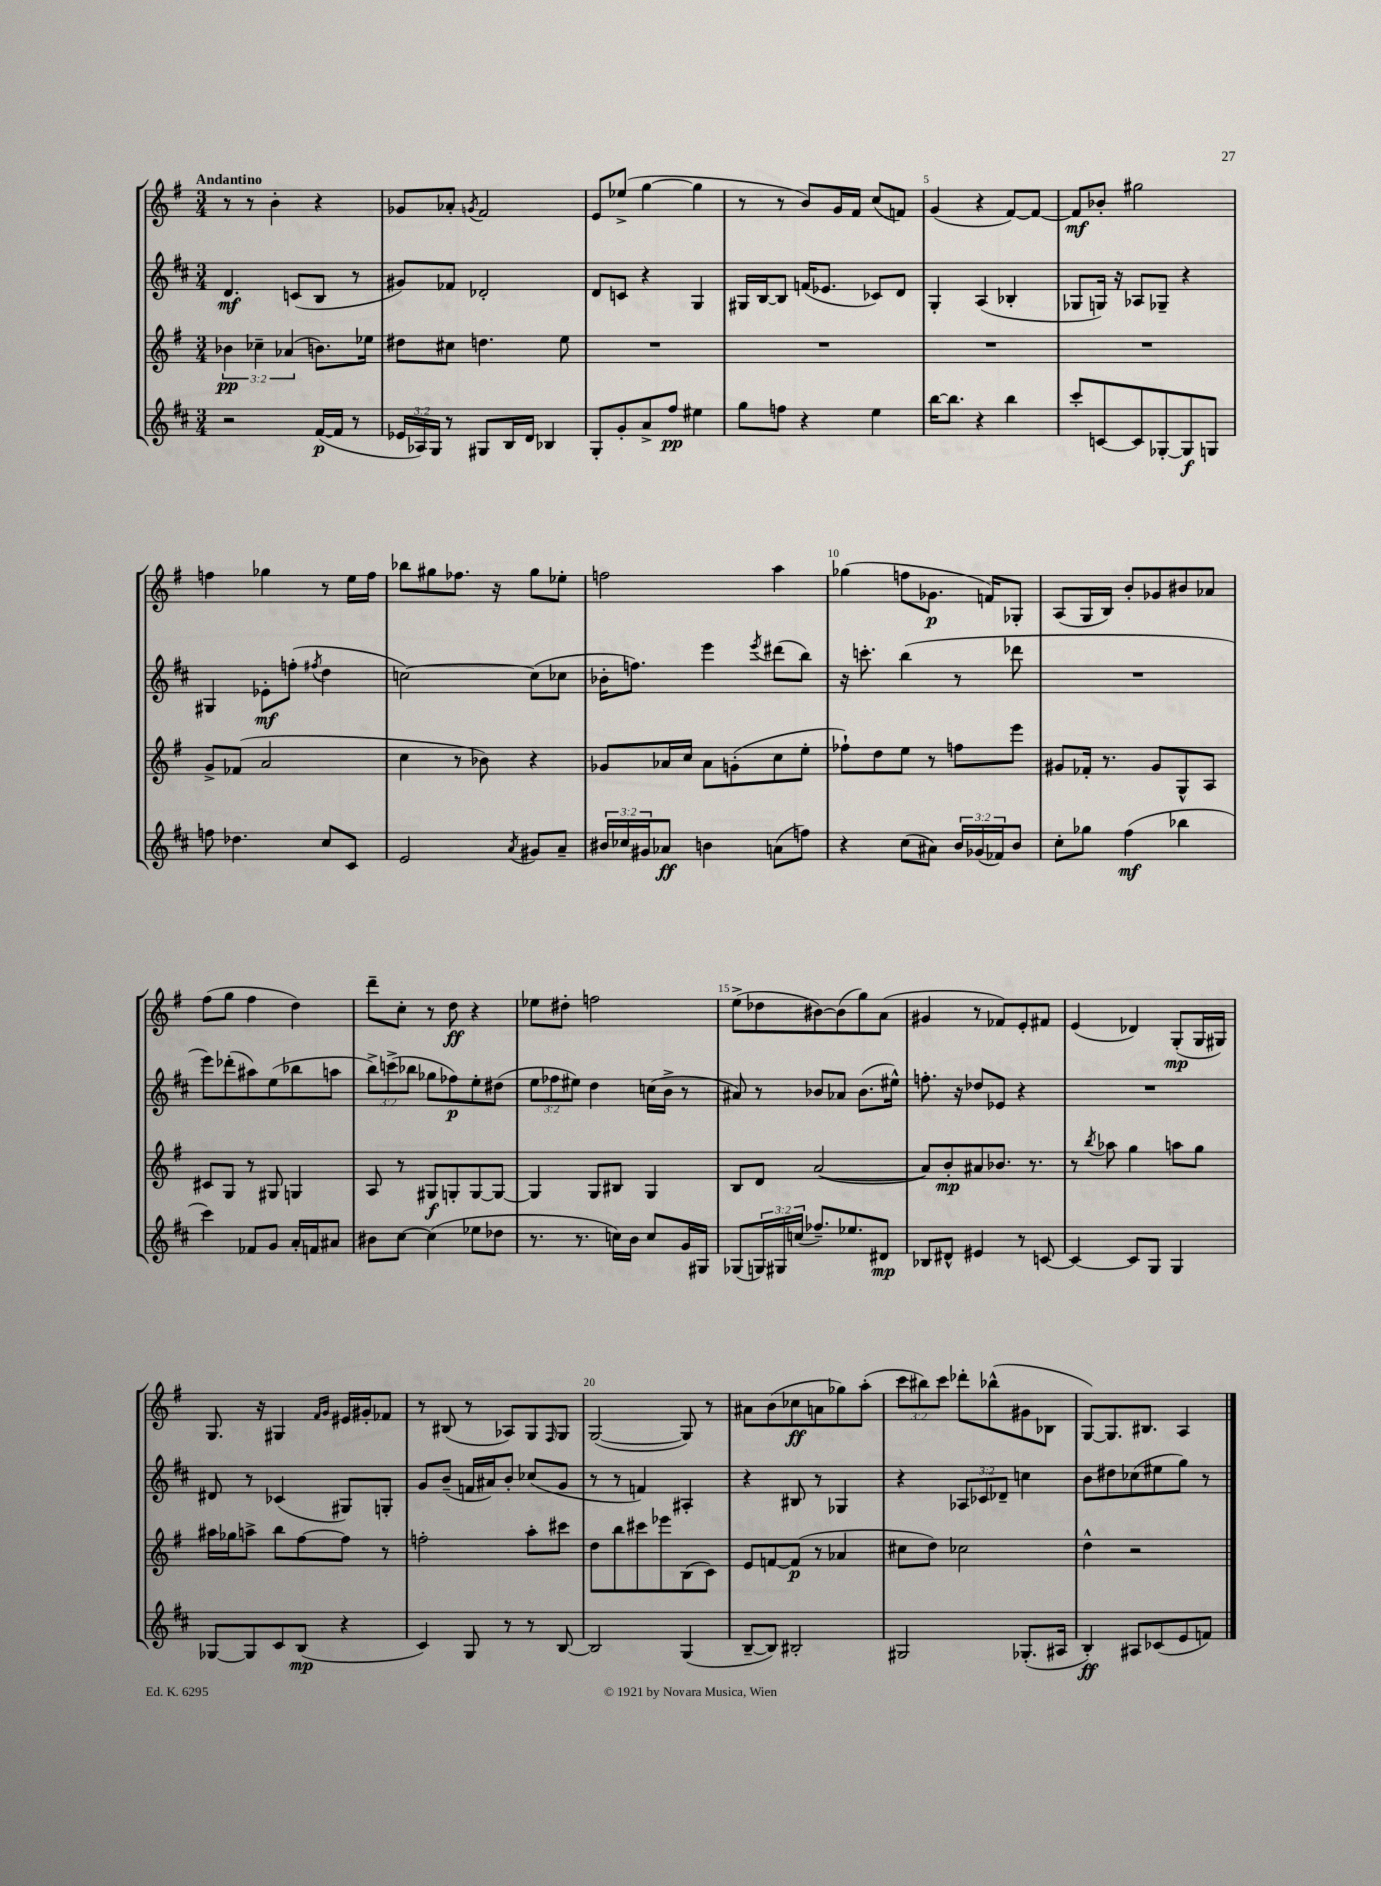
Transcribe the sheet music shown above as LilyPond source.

<<
\new StaffGroup <<
\new Staff = "s0" {
    \clef treble \key g \major \numericTimeSignature \time 3/4 \override Staff.TupletNumber.text = #tuplet-number::calc-fraction-text \tempo "Andantino"
    r8 r8 b'4-. r4 |
    ges'8 aes'8-. \acciaccatura { g'8 } fis'2 |
    e'8 ees''8->( g''4~ g''4 |
    r8 r8 b'8) g'16 fis'16 c''8( f'8) |
    g'4( r4 fis'8~) fis'8~ |
    fis'8\mf bes'8-. gis''2 |
    f''4 ges''4 r8 e''16 f''16 |
    bes''8 gis''8 fes''8. r16 gis''8 ees''8-. |
    f''2 a''4 |
    ges''4( f''8 ges'8.\p f'16) ges8-. |
    a8( g16 b16) b'8-. ges'8 bis'8 aes'8 |
    fis''8( g''8 fis''4 d''4) |
    d'''8-- c''8-. r8 d''8\ff r4 |
    ees''8 dis''8-. f''2 |
    e''8->( des''8 bis'8~) bis'8( g''8) a'8( |
    gis'4 r8 fes'8) e'8-. fis'8 |
    e'4( des'4) g8-.\mp( g16 gis16) |
    g8. r16 gis4 \grace { fis'16 g'16 } eis'16 gis'16-. fes'8 |
    r8 bis8( r8 aes8) g8 \grace { fis16 } g8 |
    g2~( g8) r8 |
    ais'8 b'8( ces''8\ff a'8 ges''8) a''8-.( |
    \tuplet 3/2 { c'''8 bis''8) c'''8 } des'''8-. bes''8-^( gis'8 bes8 |
    g8~) g8. bis8. a4 \bar "|." |
}
\new Staff = "s1" {
    \clef treble \key d \major \numericTimeSignature \time 3/4 \override Staff.TupletNumber.text = #tuplet-number::calc-fraction-text
    d'4.\mf c'8( b8 r8 |
    gis'8) fes'8 des'2-. |
    d'8 c'8 r4 g4 |
    gis16 b16~ b8 f'16( ees'8. ces'8) d'8 |
    g4-. a4( bes4-. |
    ges8 g16) r16 aes8 ges8-- r4 |
    gis4 ees'8-.\mf f''8-.( \acciaccatura { fis''8 } d''4 |
    c''2~) c''8( ces''8 |
    bes'16-. f''8.) e'''4 \acciaccatura { e'''8 } dis'''8( b''8) |
    r16 c'''8.-. b''4( r8 des'''8 |
    R2. |
    e'''8) des'''8-.( ais''8) e''8( bes''8 a''8 |
    \tuplet 3/2 { b''8->) c'''8->( bes''8 } ges''8 fes''8\p) e''8-. dis''8( |
    \tuplet 3/2 { e''8 fes''8 eis''8) } d''4 c''16( b'16-> r8 |
    ais'8) r8 bes'8 aes'8 bes'8.( eis''16-^) |
    f''8.-. r16 des''8 ees'8 r4 |
    R2. |
    dis'8 r8 ces'4( gis8) g8-. |
    g'8 b'8--( f'16 ais'16) b'8-. ces''8( g'8 |
    r8 r8 f'4) ais4-. |
    r4 bis8 r8 ges4 |
    r4 \tuplet 3/2 { aes8 ces'8 des'8-- } c''4 |
    b'8 dis''8 ces''8( eis''8 g''8) r8 \bar "|." |
}
\new Staff = "s2" {
    \clef treble \key g \major \numericTimeSignature \time 3/4 \override Staff.TupletNumber.text = #tuplet-number::calc-fraction-text
    \tuplet 3/2 { bes'4\pp ces''4-- aes'4( } b'8.) ees''16 |
    dis''8 cis''8 d''4. e''8 |
    R2. |
    R2. |
    R2. |
    R2. |
    g'8-> fes'8( a'2 |
    c''4 r8 bes'8) r4 |
    ges'8 aes'16 c''16 aes'8 g'8-.( c''8 e''8-. |
    fes''8-!) d''8 e''8 r8 f''8 e'''8 |
    gis'8 fes'16-. r8. gis'8 g8-^ a8 |
    cis'8 g8 r8 gis8 g4 |
    a8 r8 gis8\f g8-. g8~ g8~ |
    g4 g8 bis8 g4 |
    b8 d'8 a'2~( |
    a'8) b'8-.\mp ais'8 bes'8. r8. |
    r8 \acciaccatura { b''8 } aes''8 g''4 a''8 g''8 |
    ais''16 ges''16 a''8-> b''8 fis''8~ fis''8 r8 |
    f''2-. a''8-. cis'''8 |
    d''8 b''8 cis'''8 ees'''8 b8( c'8) |
    e'8 f'8~ f'8\p( r8 aes'4 |
    cis''8 d''8) ces''2 |
    d''4-^ r2 \bar "|." |
}
\new Staff = "s3" {
    \clef treble \key d \major \numericTimeSignature \time 3/4 \override Staff.TupletNumber.text = #tuplet-number::calc-fraction-text
    r2 fis'16~\p( fis'16 r8 |
    \tuplet 3/2 { ees'16 aes16) g16 } r8 gis8 b16 d'16 bes4 |
    g8-. g'8-. a'8-> fis''8\pp eis''4 |
    g''8 f''8 r4 e''4 |
    b''16~ b''8. r4 b''4 |
    cis'''8-. c'8~ c'8 ges8~-. ges8\f g8 |
    f''8 des''4. cis''8 cis'8 |
    e'2 \acciaccatura { a'8 } gis'8 a'8-- |
    \tuplet 3/2 { bis'16 ces''16 gis'16 } aes'8\ff b'4 a'8( f''8) |
    r4 cis''8( ais'8) \tuplet 3/2 { b'16 ges'16( fes'16) } b'8 |
    cis''8-. ges''8 fis''4\mf( bes''4 |
    cis'''4) fes'8 g'8 a'16-. f'16 ais'8 |
    bis'8 cis''8~ cis''4( ees''8 des''8 |
    r8. r8. c''16) b'16 c''8 g'16 gis16 |
    ges8( \tuplet 3/2 { g16) gis16 c''16( } fes''8.--) ees''8. dis'8\mp |
    bes8 dis'8-^ eis'4 r8 c'8~ |
    c'4~ c'8 g8 g4 |
    ges8~ ges8 cis'8 b8\mp( r4 |
    cis'4) g8 r8 r8 b8~ |
    b2 g4( |
    b8~-- b8) bis2-. |
    gis2 ges8.-.( ais16 |
    b4-.\ff) ais8 ces'8( e'8 f'8) \bar "|." |
}
>>
>>
\layout { \context { \Score \override BarNumber.break-visibility = ##(#f #t #t) barNumberVisibility = #(every-nth-bar-number-visible 5) } }
